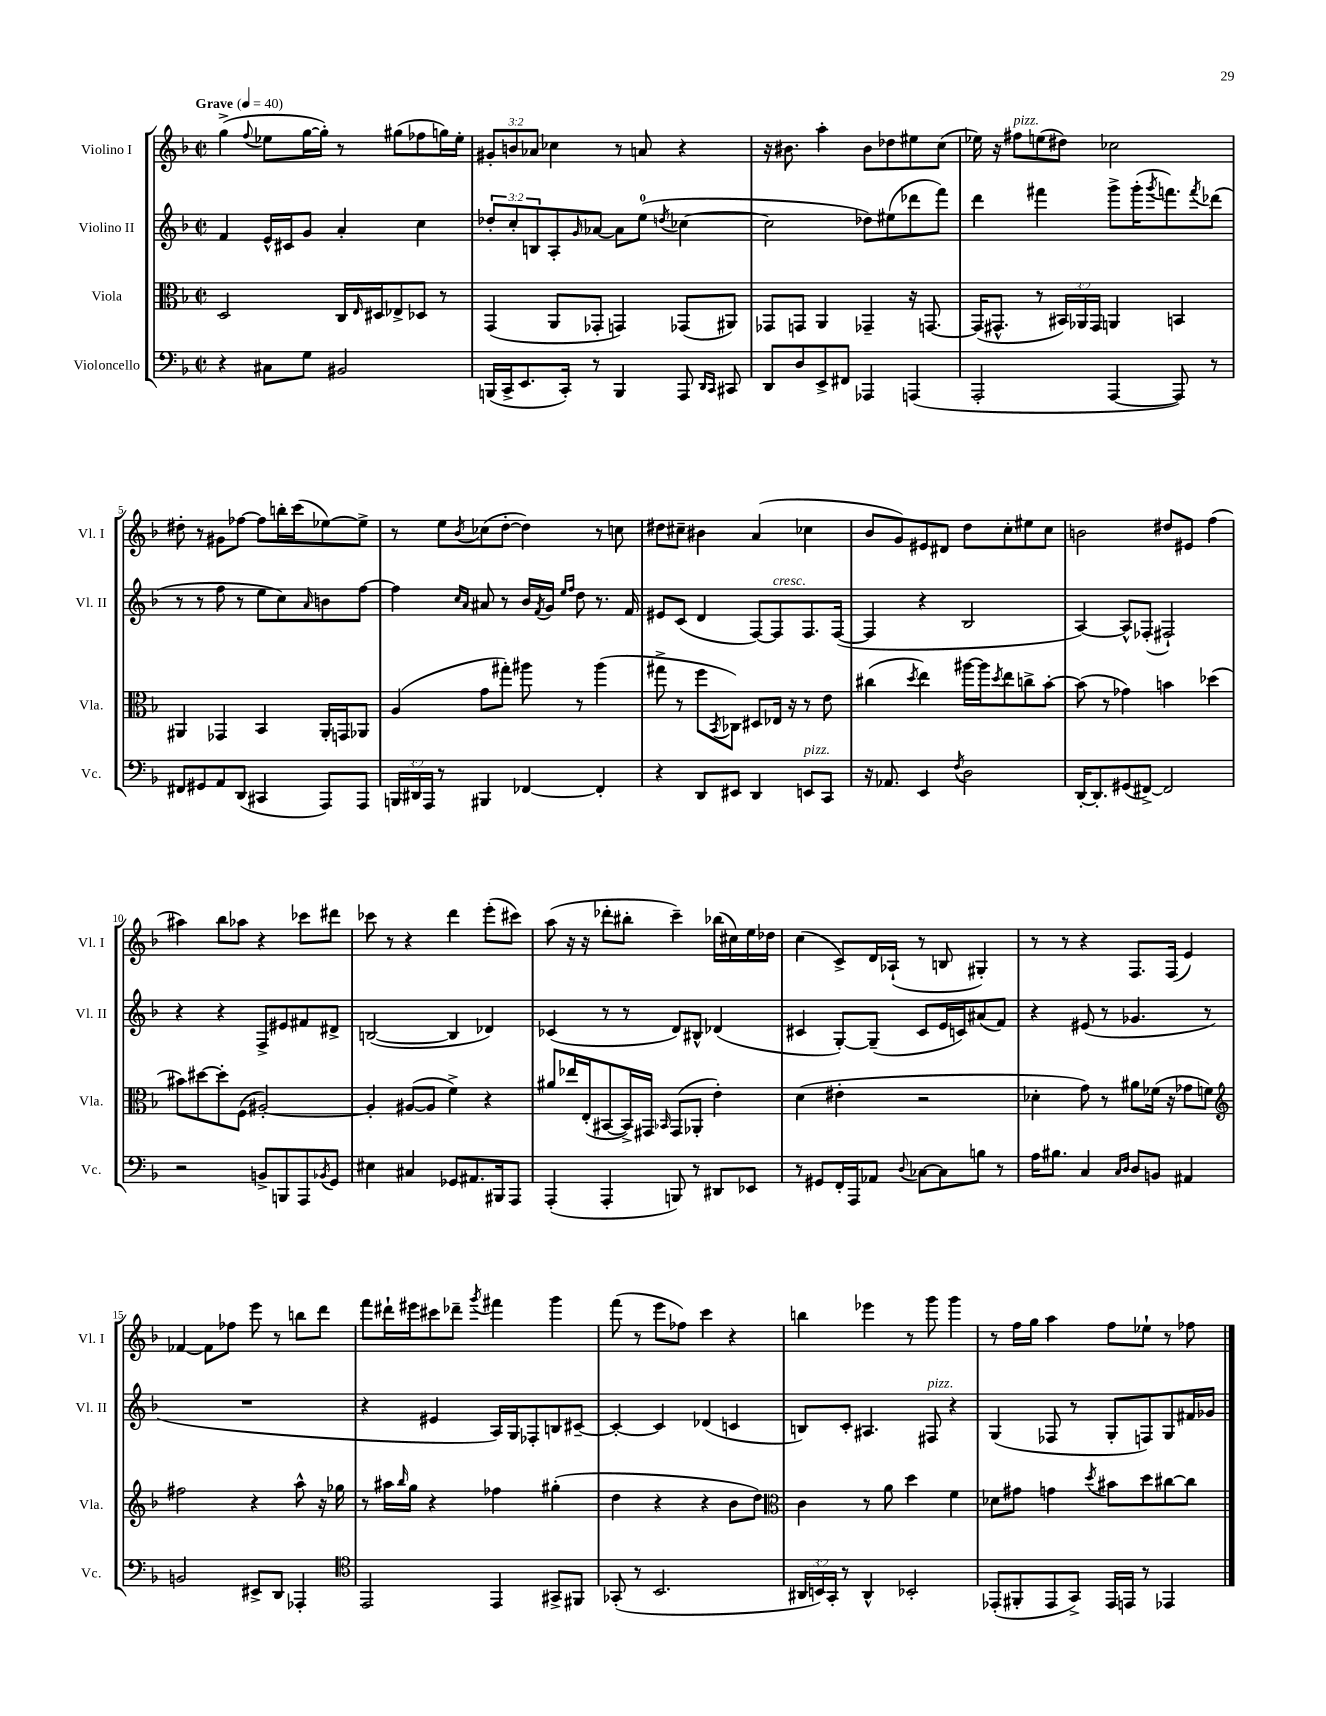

**kern	**kern	**kern	**kern
*staff4	*staff3	*staff2	*staff1
*clefF4	*clefC3	*clefG2	*clefG2
*k[b-]	*k[b-]	*k[b-]	*k[b-]
*M2/2	*M2/2	*M2/2	*M2/2
*met(c|)	*met(c|)	*met(c|)	*met(c|)
*MM40	*MM40	*MM40	*MM40
4r	2D	4f	(4gg^
.	.	.	8qqff
8C#	.	16e^^	8ee-
.	.	16c#	.
8G	.	8g	[16gg
.	.	.	16gg'])
2BB#	16C	4a'	8r
.	16qqE	.	.
.	16D#	.	.
.	8E-^	.	(8gg#
.	8D-	4cc	8ff-
.	8r	.	16gg)
.	.	.	16ee-'
=	=	=	=
(16BBB	(4GG	12dd-'	12g#'
16CC^	.	.	.
.	.	12cc'	12b
8.EE	.	.	.
.	.	12B	12a-
.	8AA	8A'	4cc-
16CC')	.	.	.
.	.	16qqg	.
8r	8GG-'	[8a-	.
4BBB	4GG)	8a-]	8r
.	.	(8ee	8a
.	.	8qdd	.
8AAA	(8GG-	[4cc-	4r
16qqDD	.	.	.
16qqCC	.	.	.
8CC#	8AA#)	.	.
=	=	=	=
8DD	8GG-	2cc-]	16r
.	.	.	8.b#
8D	8GG	.	.
8EE^	4AA	.	4aa'
8FF#	.	.	.
4AAA-	4GG-~	8dd-)	8b#
.	.	(8ee#	8dd-
(4AAA	16r	8ddd-	8ee#
.	[8.GG	.	.
.	.	8fff)	(8cc
=	=	=	=
2AAA'	(16GG]	4ddd	16ee-)
.	8.GG#^^	.	16r
.	.	.	8ff#
.	8r	4fff#	(8ee
.	24BB#)	.	8dd#)
.	24AA-	.	.
.	24GG#	.	.
[4AAA	4AA	8ggg^	2cc-
.	.	(16ggg'	.
.	.	8qggg	.
.	.	8.fff)	.
8AAA])	4BB	.	.
.	.	8qfff	.
8r	.	(8ddd-	.
=	=	=	=
8FF#	4AA#	8r	8dd#'
8GG#	.	8r	8r
8AA	4GG-	8ff	8g#
(8DD	.	8r	[8ff-
4CC#	4BB-	8ee	8ff-]
.	.	8cc)	16bb'
.	.	.	(16ccc
.	.	16qqa	.
8AAA)	16AA#'	8b	[8ee-)
.	16GG	.	.
8AAA	8AA-	[8ff	8ee-^]
=	=	=	=
24BBB	(4A	4ff]	8r
24DD#	.	.	.
24AAA	.	.	.
8r	.	.	8ee
.	.	16qqcc	.
.	.	16qqa	8qb-
4BBB#	8g	8a#	(8cc-
.	8gg#')	8r	[8dd'
[4FF-	8aa#	16b-	4dd])
.	.	8qf	.
.	.	16g	.
.	.	16qqee	.
.	.	16qqff	.
.	8r	8dd	.
4FF-']	(4aa#	8.r	8r
.	.	.	8cc
.	.	16f	.
=	=	=	=
4r	8gg#^	8e#	8dd#
.	8r	(8c	8cc#~
8DD	8ff	4d	4b#
.	8qBB-	.	.
8EE#	8C-)	.	.
4DD	8D#	[8F)	(4a
.	16E-	8F]	.
.	16r	.	.
8EE	8r	8.F	4cc-
8CC	8e	.	.
.	.	([16F	.
=	=	=	=
16r	(4cc#	4F]	8b-
8.AA-	.	.	.
.	.	.	8g)
.	8qdd	.	.
4EE	4ee)	4r	8e#
.	.	.	8d#
8qF	.	.	.
2D	[16aa#	2B-	8dd
.	16aa#]	.	.
.	8qdd	.	.
.	8ee	.	8cc'
.	8cc^	.	8ee#
.	[8b-'	.	8cc
=	=	=	=
[16DD'	(8b-]	[4A)	2b
8.DD']	.	.	.
.	8r	.	.
(8GG#	4g-)	8A^^]	.
[8FF#^)	.	(8F-'	.
2FF#]	4b	2F#`)	8dd#
.	.	.	8e#
.	(4dd-	.	(4ff
=	=	=	=
2r	8b#)	4r	4aa#)
.	[8dd#	.	.
.	8dd#']	4r	8bb-
.	(8F	.	8aa-
8BB^	[2A#')	8F^	4r
8BBB	.	8e#	.
8AAA	.	8f#	8ccc-
8qBB-	.	.	.
8GG	.	8d#^	8ddd#
=	=	=	=
4E#	4A#']	([2B	8ccc-
.	.	.	8r
4C#	([8A#	.	4r
.	8A#]	.	.
8GG-	4f^)	4B]	4ddd
8.AA#	.	.	.
.	4r	4d-)	(8eee'
16BBB#	.	.	.
8AAA	.	.	8ccc#)
=	=	=	=
(4AAA'	8a#	(4c-	(8aa
.	16ee-	.	16r
.	(16E'	.	16r
4AAA'	[8BB#	8r	8ddd-'
.	16BB#^])	8r	8bb#'
.	16GG#	.	.
.	16qqBB-	.	.
8BBB)	(8GG#	8d)	4ccc~)
8r	8AA-'	8B#^^	.
8DD#	4e')	(4d-	(16bb-
.	.	.	16cc#)
8EE-	.	.	16ee
.	.	.	16dd-
=	=	=	=
8r	(4d	4c#	(4cc
8GG#	.	.	.
16FF'	4e#'	[8G')	8c^)
16AAA	.	.	.
8AA-	.	(8G~]	16d
.	.	.	(16A-`
8qqD	.	.	.
[8C-	2r	8c#	8r
8C-]	.	16e	8B
.	.	16c)	.
8B	.	(8a#	4G#')
8r	.	8f)	.
=	=	=	=
16A	4d-'	4r	8r
8.B#	.	.	.
.	.	.	8r
4C	8g)	(8e#	4r
.	8r	8r	.
16qqC	.	.	.
16qqD	.	.	.
8D	8a#	4.g-	8.F
8BB	(16f-	.	.
.	16r	.	(16F
4AA#	8g-	.	4e)
.	8f)	8r	.
=	=	=	=
*	*clefG2	*	*
2BB	2ff#	1r	[4f-
.	.	.	8f-]
.	.	.	8ff-
8EE#^	4r	.	8eee
8DD	.	.	8r
4AAA-'	8aa^^	.	8bb
.	16r	.	8ddd
.	16gg-	.	.
=	=	=	=
*clefC4	*	*	*
2EE	8r	4r	8fff
.	16aa#	.	16ddd#`
.	16qqbb-	.	.
.	16gg	.	16eee#
.	4r	4e#	8ccc#
.	.	.	8ddd-~
.	.	.	8qggg
4EE	4ff-	16A)	4fff#
.	.	16G	.
.	.	8F-'	.
8GG#^	(4gg#'	8B	4ggg
8FF#	.	[8c#~	.
=	=	=	=
(8GG-'	4dd	4c#'_	(8fff
8r	.	.	8r
2.BB-	4r	4c#]	8eee
.	.	.	8ff-)
.	4r	(4d-	4ccc
.	8b-	4c	4r
.	8dd)	.	.
=	=	=	=
*	*clefC3	*	*
24AA#	4c	8B)	4bb
24BB)	.	.	.
24GG'	.	.	.
8r	.	8c'	.
4AA#^^	8r	4.A#	4eee-
.	8a	.	.
2BB-'	4dd	.	8r
.	.	8F#	8ggg
.	4f	4r	4ggg
=	=	=	=
(8EE-'	8d-	(4G	8r
8FF#'	8g#	.	16ff
.	.	.	16gg
8EE-	4g	8F-	4aa
8GG^)	.	8r	.
.	8qdd	.	.
16EE-	8b#	8G'	8ff
16EE	.	.	.
8r	8dd	8F)	8ee-`
4EE-	[8cc#	8G	8r
.	8cc#]	16f#	8ff-
.	.	16g-	.
==	==	==	==
*-	*-	*-	*-
